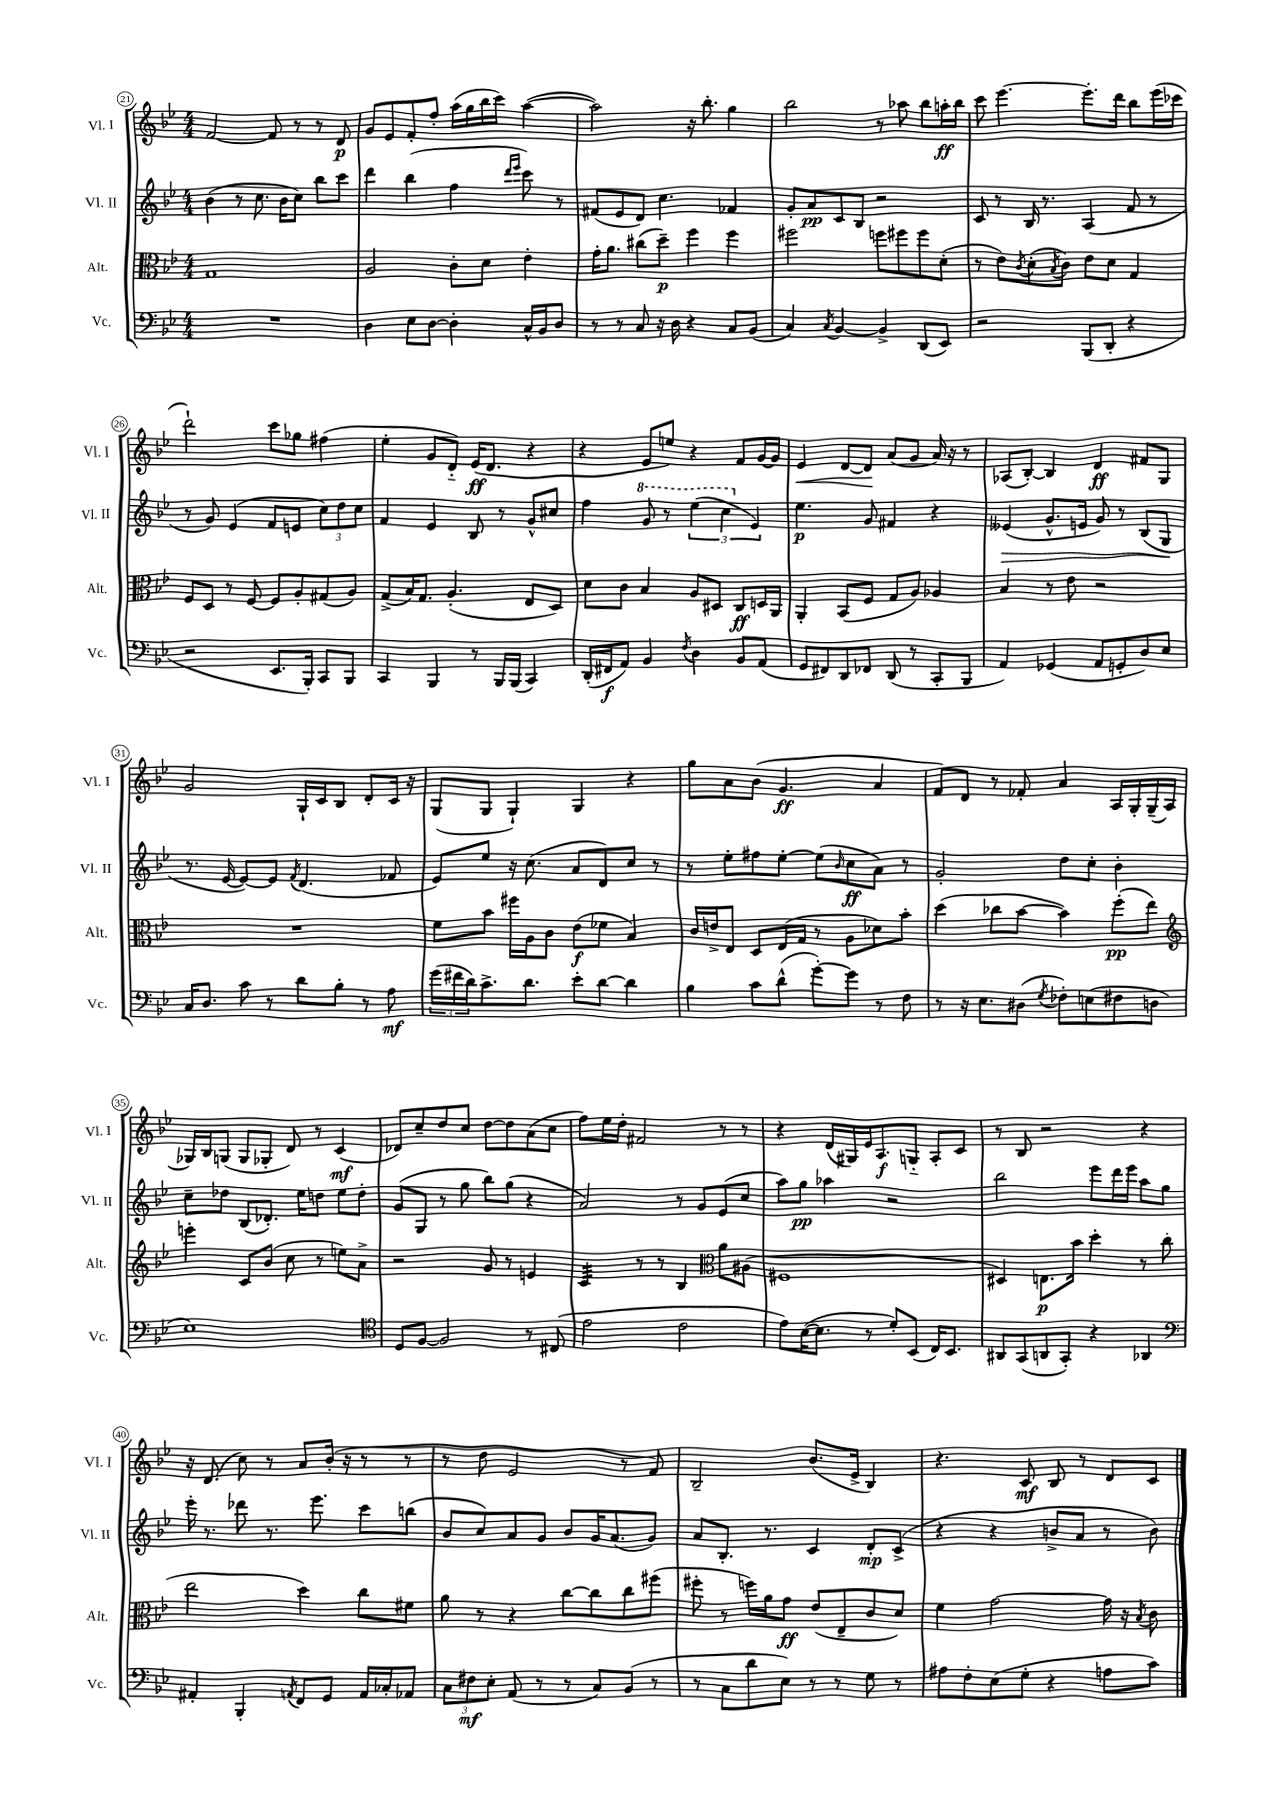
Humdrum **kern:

**kern	**dynam	**kern	**dynam	**kern	**dynam	**kern	**dynam
*part4	*part4	*part3	*part3	*part2	*part2	*part1	*part1
*staff4	*staff4	*staff3	*staff3	*staff2	*staff2	*staff1	*staff1
*I"Vc.	*	*I"Alt.	*	*I"Vl. II	*	*I"Vl. I	*
*I'Vc.	*	*I'Alt.	*	*I'Vl. II	*	*I'Vl. I	*
*clefF4	*	*clefC3	*	*clefG2	*	*clefG2	*
*k[b-e-]	*	*k[b-e-]	*	*k[b-e-]	*	*k[b-e-]	*
*M4/4	*	*M4/4	*	*M4/4	*	*M4/4	*
=21	=21	=21	=21	=21	=21	=21	=21
1r	.	1G	.	(4b-\	.	[2f/	.
.	.	.	.	8r	.	.	.
.	.	.	.	8.cc\	.	.	.
.	.	.	.	.	.	8f/]	.
.	.	.	.	16b-\KL	.	.	.
.	.	.	.	8cc\J)	.	8r	.
.	.	.	.	8bb-\L	.	8r	.
.	.	.	.	8ccc\J	.	8d/	p
=22	=22	=22	=22	=22	=22	=22	=22
4D\	.	2A/	.	4ddd\	.	8g/L	.
.	.	.	.	.	.	8e-/	.
8E-\L	.	.	.	(4bb-\	.	8f'/	.
[8D\J	.	.	.	.	.	8ff'/J	.
4D'\]	.	8c'\L	.	4ff\	.	(16aa\LL	.
.	.	.	.	.	.	16gg\	.
.	.	8d\J	.	.	.	16bb-\	.
.	.	.	.	.	.	16ccc\JJ)	.
.	.	.	.	16qqddd/LL	.	.	.
.	.	.	.	16qqeee-/JJ	.	.	.
16C^^/LL	.	4e-'\	.	8ccc\)	.	([4aa\	.
16BB-/J	.	.	.	.	.	.	.
8D/J	.	.	.	8r	.	.	.
=23	=23	=23	=23	=23	=23	=23	=23
8r	.	16g'\KL	.	(8f#X/L	.	2aa\])	.
.	.	8.a\J	.	.	.	.	.
8r	.	.	.	8e-/	.	.	.
8C/	.	(8cc#X\L	.	8d/J)	.	.	.
16r	.	8dd~\J)	p	4.cc\	.	.	.
16D\	.	.	.	.	.	.	.
4r	.	4ff\	.	.	.	16r	.
.	.	.	.	.	.	8.bb-'\	.
8C/L	.	4ff\	.	4f-X/	.	4gg\	.
(8BB-/J	.	.	.	.	.	.	.
=24	=24	=24	=24	=24	=24	=24	=24
4C/)	.	2ff#X\	.	8g'/L	.	2bb-\	.
.	.	.	.	8a/	pp	.	.
8qC/	.	.	.	.	.	.	.
[4BB-/	.	.	.	8c/	.	.	.
.	.	.	.	8B-/J	.	.	.
4BB-^/]	.	8ffn\L	.	2r	.	8r	.
.	.	8ff#X\	.	.	.	8aa-X\	.
(8DD/L	.	8ff#\	.	.	.	8bb-\L	.
8EE-/J)	.	(8d'\J	.	.	.	16aan'\L	ff
.	.	.	.	.	.	16bb-\JJ	.
=25	=25	=25	=25	=25	=25	=25	=25
2r	.	8r	.	8c/	.	8ccc\	.
.	.	8e-\L)	.	8r	.	[4.eee-\	.
.	.	8qc/	.	.	.	.	.
.	.	(8d'\	.	16B-/	.	.	.
.	.	.	.	8.r	.	.	.
.	.	8qB-/	.	.	.	.	.
.	.	8c\J)	.	.	.	.	.
(8BBB-/L	.	8e-\L	.	(4A/	.	8.eee-'\L]	.
8DD'/J	.	8d\J	.	.	.	.	.
.	.	.	.	.	.	16ddd\Jk	.
4r	.	4G/	.	8f/	.	8bb-\L	.
.	.	.	.	8r	.	(16eee-\L	.
.	.	.	.	.	.	16ccc-X\JJ	.
!!LO:LB:g=z
=26	=26	=26	=26	=26	=26	=26	=26
2r	.	8F/L	.	8r	.	2ddd`\)	.
.	.	8D/J	.	8g/)	.	.	.
.	.	8r	.	(4e-/	.	.	.
.	.	[8F/	.	.	.	.	.
8.EE-/L	.	8F/L]	.	8f/L	.	8ccc\L	.
.	.	8A'/	.	8en/J	.	8gg-X\J	.
16BBB-'/Jk)	.	.	.	.	.	.	.
8CC/L	.	(8G#X/	.	12cc\L)	.	(4ff#X\	.
.	.	.	.	12dd\	.	.	.
8BBB-/J	.	8A/J)	.	.	.	.	.
.	.	.	.	12cc\J	.	.	.
=27	=27	=27	=27	=27	=27	=27	=27
4CC/	.	(8G^/L	.	4f/	.	4ee-'\	.
.	.	16B-/K)	.	.	.	.	.
.	.	8.G/J	.	.	.	.	.
4BBB-/	.	.	.	4e-/	.	8g/L	.
.	.	(4.A'/	.	.	.	8d/J)	.
8r	.	.	.	8B-/	.	(16e-/KL	ff
.	.	.	.	.	.	8.d/J	.
16BBB-/LL	.	.	.	8r	.	.	.
(16BBB-/JJ	.	.	.	.	.	.	.
4CC/)	.	8E-/L	.	8g^^/L	.	4r	.
.	.	8D/J)	.	8cc#X/J	.	.	.
=28	=28	=28	=28	=28	=28	=28	=28
(16DD'/LL	.	8d\L	.	4ff\	.	4r	.
16FF#X/J	f	.	.	.	.	.	.
8AA/J)	.	8c\J	.	.	.	.	.
*	*	*	*	*8va	*	*	*
4BB-/	.	4B-/	.	8gg/	.	8e-/L	.
.	.	.	.	8r	.	8een/J)	.
8qF/	.	.	.	.	.	.	.
4D\	.	8A/L	.	(6eee-\	.	4r	.
.	.	8D#X/J	.	.	.	.	.
.	.	.	.	6ccc\	.	.	.
8BB-/L	.	8C/L	ff	.	.	8f/L	.
*	*	*	*	*X8va	*	*	*
.	.	.	.	6e-/)	.	.	.
(8AA/J	.	16Dn/L	.	.	.	[16g/L	.
.	.	16AA/JJ	.	.	.	16g/JJ]	.
=29	=29	=29	=29	=29	=29	=29	=29
!	!	!	!	!	!	!	!LO:HP:b
8GG/L	.	4AA'/	.	4.ee-\	p	4e-/	<
8FF#X/)	.	.	.	.	.	.	.
8DD/	.	(8BB-/L	.	.	.	[8d/L	.
8FF-X/J	.	8F/J	.	8g/	.	8d/J]	.
(8DD/	.	8G/L	.	4f#X/	.	(8a/L	[
8r	.	8A/J)	.	.	.	8g/J	.
8CC'/L	.	4A-X/	.	4r	.	16a/)	.
.	.	.	.	.	.	16r	.
8BBB-/J	.	.	.	.	.	8r	.
=30	=30	=30	=30	=30	=30	=30	=30
!	!	!	!	!	!LO:HP:b	!	!
4AA/)	.	4B-/	.	(4e--X/	>	(8A-X/L	.
.	.	.	.	.	.	[8B-'/J)	.
(4GG-X/	.	8r	.	8.g^^/L	.	4B-/]	.
.	.	8e-\	.	.	.	.	.
.	.	.	.	16en/Jk	.	.	.
8AA/L	.	2r	.	8g/)	.	4d/	ff
8GGn'/	.	.	.	8r	.	.	.
8D/)	.	.	.	(8B-/L	.	8f#X/L	.
8E-/J	.	.	.	8G/J	.	8G/J	.
.	.	.	.	.	]	.	.
!!LO:LB:g=z
=31	=31	=31	=31	=31	=31	=31	=31
16C/KL	.	1r	.	8.r	.	2g/	.
8.D/J	.	.	.	.	.	.	.
.	.	.	.	[16e-/	.	.	.
8c\	.	.	.	8e-/L_)	.	.	.
8r	.	.	.	8e-/J]	.	.	.
.	.	.	.	8qf/	.	.	.
8d\L	.	.	.	(4.d/	.	16G`/LL	.
.	.	.	.	.	.	16c/J	.
8B-'\J	.	.	.	.	.	8B-/J	.
8r	.	.	.	.	.	8d'/L	.
8A\	mf	.	.	8f-X/	.	16c/Jk	.
.	.	.	.	.	.	16r	.
=32	=32	=32	=32	=32	=32	=32	=32
(24g\LL	.	8f\L	.	8e-/L)	.	(8G/L	.
24f#X\	.	.	.	.	.	.	.
24d\J)	.	.	.	.	.	.	.
8.c^\	.	8b-\J	.	8ee-/J	.	8G/J	.
.	.	16ff#X\LL	.	16r	.	4G`/)	.
8.d\J	.	16A\J	.	(8.cc\	.	.	.
.	.	8c\J	.	.	.	.	.
8e-'\L	.	(8e-\L	f	8a/L	.	4G/	.
[8d\J	.	8f-X\J	.	8d/)	.	.	.
4d\]	.	4B-/)	.	8cc/J	.	4r	.
.	.	.	.	8r	.	.	.
=33	=33	=33	=33	=33	=33	=33	=33
4B-\	.	16c/LL	.	8r	.	8gg\L	.
.	.	16en^/J	.	.	.	.	.
.	.	8E-/J	.	8ee-'\L	.	8a\	.
8c\L	.	8D/L	.	8ff#X\	.	(8b-\J	.
(8d^^\J	.	(16E-/L	.	[8ee-'\J	.	4.g/	ff
.	.	16G/JJ	.	.	.	.	.
[8g'\L)	.	8r	.	(8ee-\L]	.	.	.
.	.	.	.	16qqb-/	.	.	.
8g\J]	.	8A\L	.	8cc\	ff	.	.
8r	.	8d-X\)	.	8a\J)	.	4a/	.
8F\	.	8b-'\J	.	8r	.	.	.
=34	=34	=34	=34	=34	=34	=34	=34
8r	.	(4dd\	.	2g'/	.	8f/L)	.
16r	.	.	.	.	.	8d/J	.
8.E-\L	.	.	.	.	.	.	.
.	.	8cc-X\L	.	.	.	8r	.
(8D#X\J	.	[8b-\J	.	.	.	8f-X'/	.
8qG/	.	.	.	.	.	.	.
8F-X'\L)	.	4b-\])	.	8dd\L	.	4a/	.
(8En\	.	.	.	8cc'\J	.	.	.
8F#X\	.	(8ff'\L	pp	4b-'\	.	16A/LL	.
.	.	.	.	.	.	16G'/	.
8Dn\J	.	8ee-\J)	.	.	.	(16G~/	.
.	.	.	.	.	.	16A/JJ	.
!!LO:LB:g=z
=35	=35	=35	=35	=35	=35	=35	=35
*	*	*clefG2	*	*	*	*	*
1E-)	.	4eeen'\	.	8cc~\L	.	16G-X/LL)	.
.	.	.	.	.	.	16B-/J	.
.	.	.	.	8dd-X\J	.	(8Gn/J	.
.	.	8c/L	.	(8B-/L	.	8G/L	.
.	.	(8b-/J	.	8.d-X'/J)	.	8G-X'/J	.
.	.	8cc\	.	.	.	8d/)	.
.	.	.	.	16ee-\KL	.	.	.
.	.	8r	.	8ddn\J	.	8r	.
.	.	8een\L)	.	8ee-\L	.	(4c/	mf
.	.	8a^\J	.	8dd'\J	.	.	.
=36	=36	=36	=36	=36	=36	=36	=36
*clefC4	*	*	*	*	*	*	*
8D/L	.	2r	.	(8g/L	.	8d-X/L)	.
[8F/J	.	.	.	8G/J	.	8cc~/	.
2F/]	.	.	.	8r	.	8dd/	.
.	.	.	.	8gg\	.	8cc/J	.
.	.	8g/	.	8bb-\L)	.	[8dd\L	.
.	.	8r	.	(8gg\J	.	8dd\]	.
8r	.	4en/	.	4r	.	(8a\	.
(8C#X/	.	.	.	.	.	8cc\J	.
=37	=37	=37	=37	=37	=37	=37	=37
*	*	*tremolo	*	*	*	*	*
2e-\	.	32c/LLL	.	2a/)	.	8ff\L)	.
.	.	32c/	.	.	.	.	.
.	.	32c/	.	.	.	.	.
.	.	32c/	.	.	.	.	.
.	.	32c/	.	.	.	16ee-\L	.
.	.	32c/	.	.	.	.	.
.	.	32c/	.	.	.	16dd'\JJ	.
.	.	32c/JJJ	.	.	.	.	.
*	*	*Xtremolo	*	*	*	*	*
.	.	8r	.	.	.	2f#X/	.
.	.	8r	.	.	.	.	.
2c\	.	4B-/	.	8r	.	.	.
.	.	.	.	8g/L	.	.	.
*	*	*clefC3	*	*	*	*	*
.	.	8a\L	.	(8e-/	.	8r	.
.	.	(8A#X\J	.	8cc/J	.	8r	.
=38	=38	=38	=38	=38	=38	=38	=38
8e-\L)	.	1F#X	.	8aa\L)	.	4r	.
([16B-\K	.	.	.	8gg\J	pp	.	.
8.B-\J]	.	.	.	.	.	.	.
.	.	.	.	4aa-X\	.	(16d/LL	.
.	.	.	.	.	.	16G#X/)	.
8r	.	.	.	.	.	16e-/J	.
.	.	.	.	.	.	8.A/	f
8d'/L)	.	.	.	2r	.	.	.
(8BB-/J	.	.	.	.	.	8Gn/J	.
16C/KL)	.	.	.	.	.	8A'/L	.
8.BB-/J	.	.	.	.	.	.	.
.	.	.	.	.	.	8c/J	.
=39	=39	=39	=39	=39	=39	=39	=39
8AA#X/L	.	4D#X/)	.	2bb-\	.	8r	.
(8GG/	.	.	.	.	.	8B-/	.
8AAn/	.	8.En\L	p	.	.	2r	.
8GG'/J)	.	.	.	.	.	.	.
.	.	16b-\Jk	.	.	.	.	.
4r	.	4dd'\	.	8eee-\L	.	.	.
.	.	.	.	16ddd\L	.	.	.
.	.	.	.	16eee-\JJ	.	.	.
4AA-X/	.	8r	.	8aa\L	.	4r	.
.	.	(8cc\	.	8gg\J	.	.	.
!!LO:LB:g=z
=40	=40	=40	=40	=40	=40	=40	=40
*clefF4	*	*	*	*	*	*	*
4AA#X'/	.	2ee-\	.	16eee-'\	.	16r	.
.	.	.	.	8.r	.	(8.d/	.
4BBB-'/	.	.	.	8ddd-X\	.	8cc\)	.
.	.	.	.	8.r	.	8r	.
8qAAn/	.	.	.	.	.	.	.
8FF/L	.	4dd\)	.	.	.	8a/L	.
.	.	.	.	8.eee-\	.	.	.
8GG/J	.	.	.	.	.	(16b-'/Jk	.
.	.	.	.	.	.	16r	.
16AA/LL	.	8cc\L	.	8ccc\L	.	8r	.
16C-X'/J	.	.	.	.	.	.	.
8AA-X/J	.	8f#X\J	.	(8bbn\J	.	8r	.
=41	=41	=41	=41	=41	=41	=41	=41
12C\L	.	8a\	.	8b-/L	.	8r	.
12F#X\	mf	.	.	.	.	.	.
.	.	8r	.	8cc/)	.	8dd\	.
12E-'\J	.	.	.	.	.	.	.
(8AA/	.	4r	.	8a/	.	2e-/	.
8r	.	.	.	8g/J	.	.	.
8r	.	[8cc\L	.	8b-/L	.	.	.
8C/L)	.	8cc\]	.	16g/K	.	.	.
.	.	.	.	(8.a/	.	.	.
(8BB-/J	.	8cc\	.	.	.	8r	.
8r	.	(8ff#X\J	.	8g/J)	.	8f/)	.
=42	=42	=42	=42	=42	=42	=42	=42
8r	.	8ff#X'\	.	8a/L	.	2B-~/	.
8C\L	.	8r	.	8.B-'/J	.	.	.
8d\	.	16ffn\LL)	.	.	.	.	.
.	.	16a\J	.	8.r	.	.	.
8E-\J)	.	8g\J	ff	.	.	.	.
8r	.	(8e-/L	.	4c/	.	(8.b-/L	.
8r	.	8E-~/	.	.	.	.	.
.	.	.	.	.	.	16e-^/Jk	.
8G\	.	8c/	.	8d'/L	mp	4B-/)	.
8r	.	8d/J)	.	(8c^/J	.	.	.
=43	=43	=43	=43	=43	=43	=43	=43
8A#X\L	.	4f\	.	4r	.	4.r	.
8F'\	.	.	.	.	.	.	.
(8E-\	.	[2g\	.	4r	.	.	.
8G'\J	.	.	.	.	.	8c/	mf
4r	.	.	.	8bn^/L	.	8B-/	.
.	.	.	.	8a/J	.	8r	.
8An\L	.	16g\]	.	8r	.	8d/L	.
.	.	16r	.	.	.	.	.
.	.	8qB-/	.	.	.	.	.
8c\J)	.	8c\	.	8b\)	.	8c/J	.
==	==	==	==	==	==	==	==
*-	*-	*-	*-	*-	*-	*-	*-
